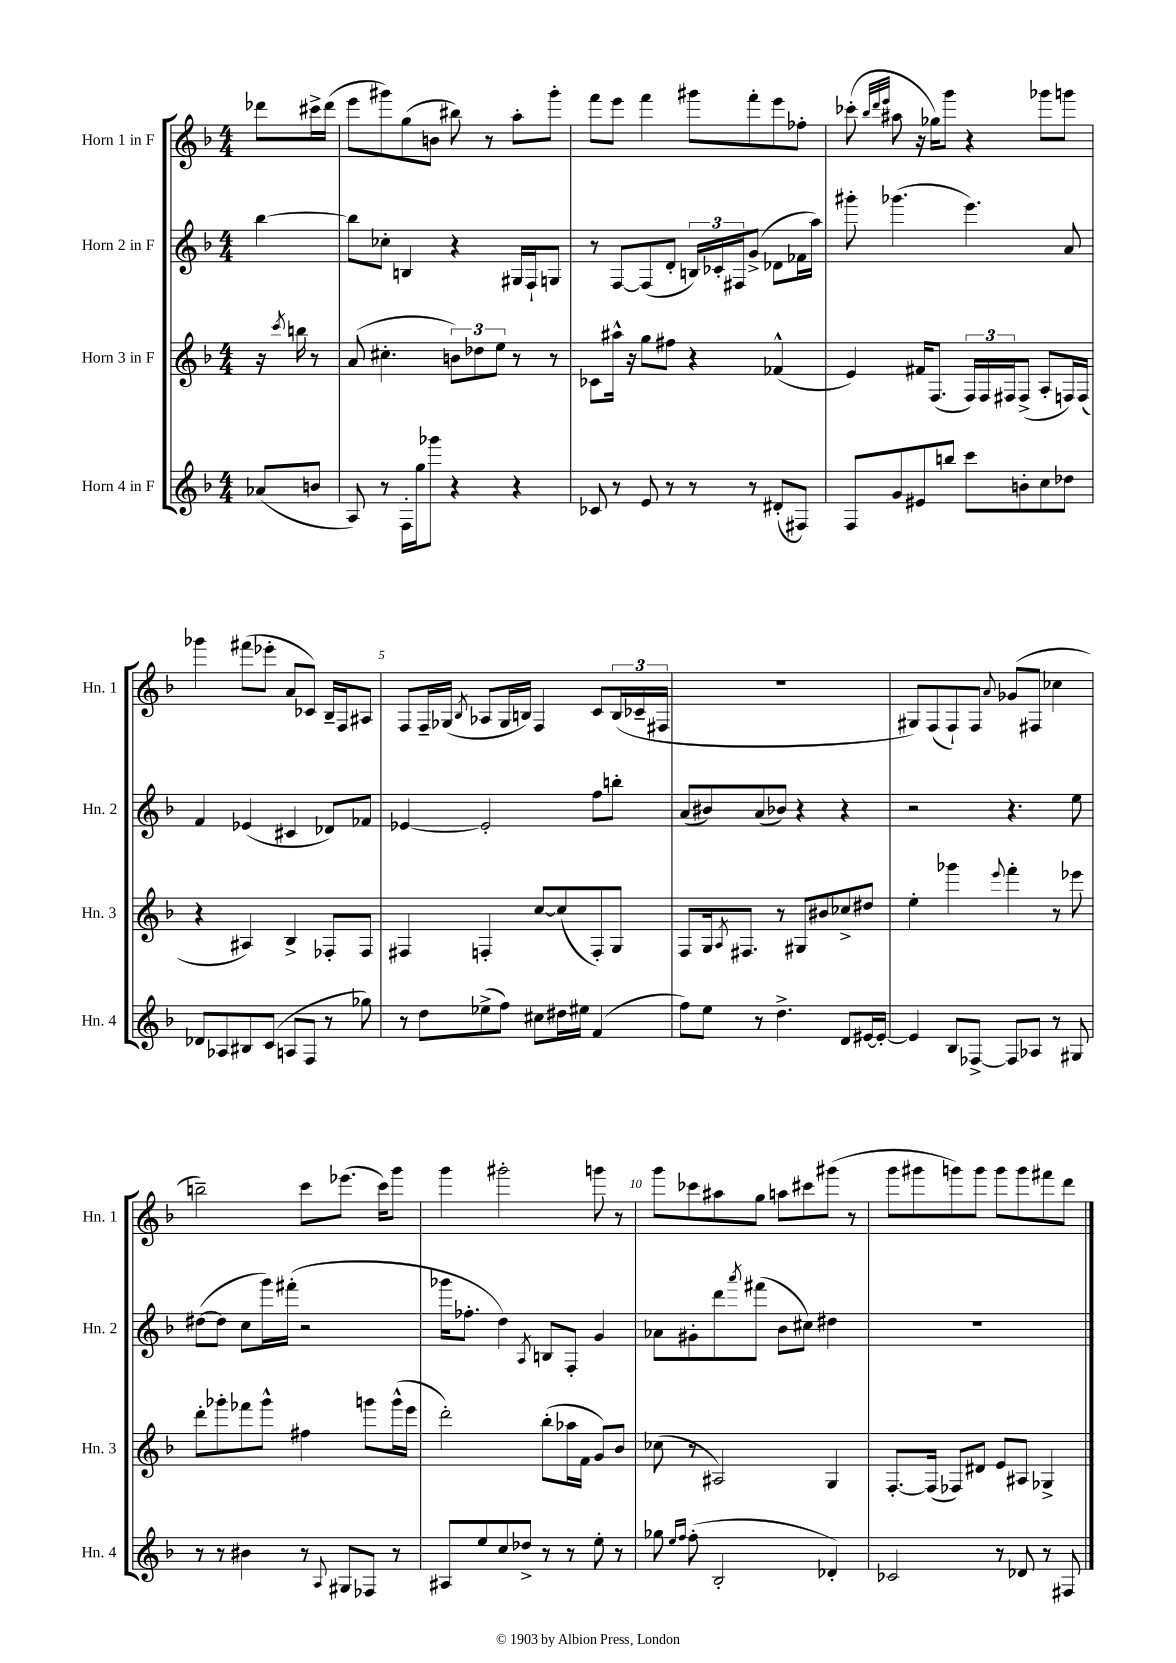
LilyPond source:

<<
\new StaffGroup <<
\new Staff = "s0" \with { instrumentName = "Horn 1 in F" shortInstrumentName = "Hn. 1" } {
    \clef treble \key f \major \numericTimeSignature \time 4/4 \partial 4
    des'''8 cis'''16-> des'''16( |
    e'''8 gis'''8) g''8( b'8 bis''8) r8 a''8-. gis'''8-. |
    f'''8 e'''8 f'''4 gis'''8 f'''8-. e'''8 fes''8-. |
    ces'''8-.( \grace { bes''32 d'''32 e'''32 } ais''8 r16 ges''16) g'''8 r4 ges'''8 g'''8 |
    ges'''4 fis'''8( ees'''8-. a'8 ces'8) bes16-- f16 ais8 |
    f8 f16-- ges16( \acciaccatura { bes8 } aes8 ges16 b16) f4 c'8 \tuplet 3/2 { b16( ces'16-- fis16 } |
    R1 |
    gis8) f8( f8-!) f8 \appoggiatura { a'8 } ges'8( fis8 ces''4 |
    b''2--) c'''8 ees'''8.( c'''16) g'''8 |
    g'''4 gis'''2-. g'''8 r8 |
    g'''8 ces'''8 ais''8 g''8 a''8 cis'''8 gis'''8( r8 |
    g'''8 gis'''8 g'''8) g'''8 g'''8 g'''8 fis'''8 d'''8 \bar "|." |
}
\new Staff = "s1" \with { instrumentName = "Horn 2 in F" shortInstrumentName = "Hn. 2" } {
    \clef treble \key f \major \numericTimeSignature \time 4/4 \partial 4
    bes''4~ |
    bes''8 ces''8-. b4 r4 gis16 f16-! g8 |
    r8 f8~ f8( d'8-. \tuplet 3/2 { b16) ces'16-. fis16 } g'8->( des'8 fes'16 a''16) |
    gis'''8-. ges'''4.( e'''4.) a'8 |
    f'4 ees'4( cis'4 des'8) fes'8 |
    ees'4~ ees'2-. f''8 b''8-. |
    a'8( bis'8) a'8( bes'8) r4 r4 |
    r2 r4. e''8 |
    dis''8~( dis''8 c''8 g'''16) fis'''16-.( r2 |
    ges'''16 fes''8.-. d''4) \acciaccatura { a8 } b8 f8-. g'4 |
    aes'8 gis'8-. d'''8 \acciaccatura { a'''8 } fis'''8( bes'8 cis''8) dis''4 |
    R1 \bar "|." |
}
\new Staff = "s2" \with { instrumentName = "Horn 3 in F" shortInstrumentName = "Hn. 3" } {
    \clef treble \key f \major \numericTimeSignature \time 4/4 \partial 4
    r16 \acciaccatura { c'''8 } b''16 r8 |
    a'8( cis''4.-. \tuplet 3/2 { b'8) des''8 e''8 } r8 r8 |
    ces'8 ais''16-^ r16 g''8 fis''8 r4 fes'4-^( |
    e'4) fis'16 f8.( \tuplet 3/2 { f16) f16 fis16 } fis8->( a8-. f16) f16( |
    r4 ais4) bes4-> fes8-. fes8 |
    fis4 f4-. c''8~ c''8( f8-.) g8 |
    f8 g16 \acciaccatura { a8 } fis8. r8 gis8 bis'8 ces''8-> dis''8 |
    e''4-. ges'''4 \appoggiatura { e'''8 } f'''4-. r8 ees'''8 |
    d'''8-. ges'''8-. fes'''8 ges'''8-^ fis''4 g'''8 g'''16-^( e'''16 |
    d'''2-.) bes''8-.( aes''16 f'16 g'8) bes'8 |
    ces''8( r8 ais2) g4 |
    f8.~-. f16( fes8) dis'8 e'8 ais8 ges4-> \bar "|." |
}
\new Staff = "s3" \with { instrumentName = "Horn 4 in F" shortInstrumentName = "Hn. 4" } {
    \clef treble \key f \major \numericTimeSignature \time 4/4 \partial 4
    aes'8( b'8 |
    a8) r8 f16-. g''16 ges'''8 r4 r4 |
    ces'8 r8 e'8 r8 r8 r8 dis'8-.( fis8) |
    f8 g'8 eis'8 b''8 c'''8 b'8-. c''8 des''8 |
    des'8 aes8 bis8 c'8( a8 f8 r8 ges''8) |
    r8 d''8 ees''8->( f''8) cis''8 dis''16 eis''16 f'4( |
    f''8) e''8 r8 d''4.-> d'8 eis'16~ eis'16~-. |
    eis'4 bes8 fes8~-> fes8 aes8 r8 gis8 |
    r8 r8 bis'4 r8 \appoggiatura { a8 } gis8 fes8 r8 |
    ais8 e''8 c''8 des''8-> r8 r8 e''8-. r8 |
    ges''8 \grace { e''16 f''16 } f''8-.( bes2-. des'4-.) |
    ces'2 r8 des'8 r8 fis8 \bar "|." |
}
>>
>>
\layout { \context { \Score \override BarNumber.break-visibility = ##(#f #t #t) barNumberVisibility = #(every-nth-bar-number-visible 5) } }
